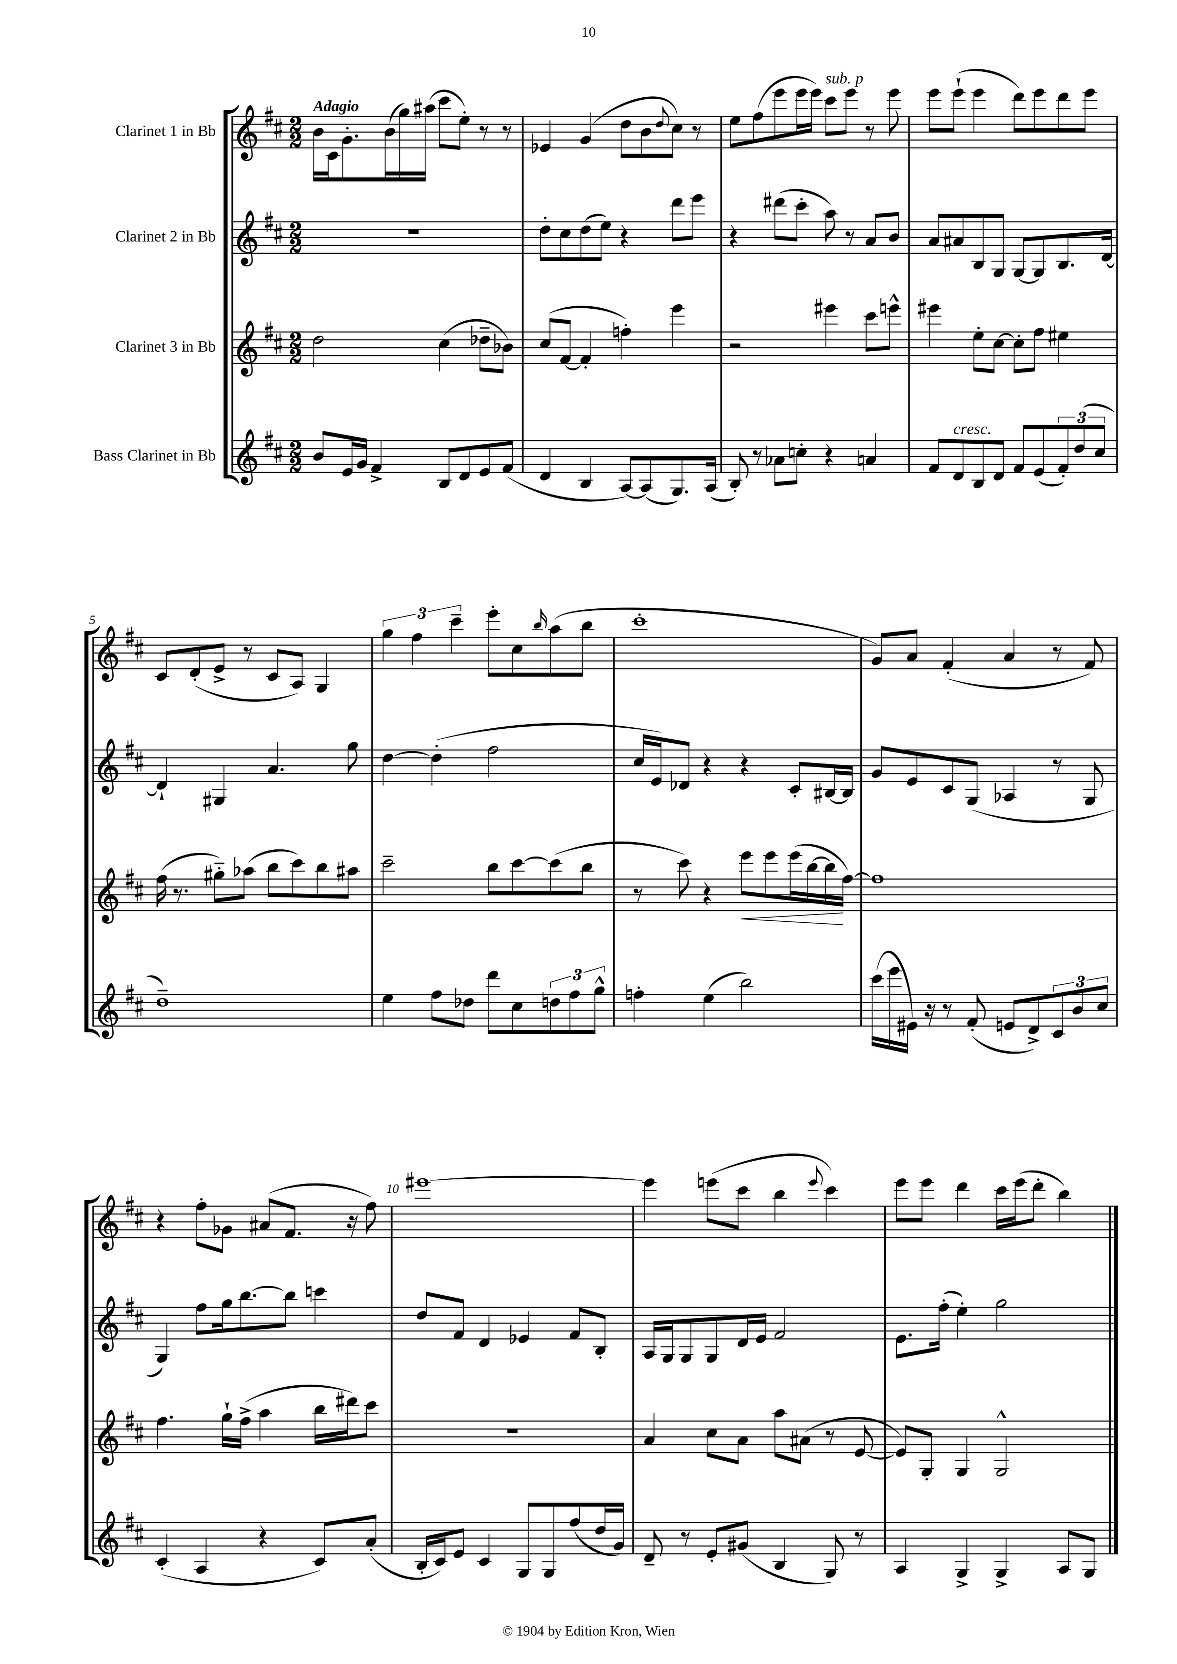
<<
\new StaffGroup <<
\new Staff = "s0" \with { instrumentName = "Clarinet 1 in Bb" } {
    \clef treble \key d \major \numericTimeSignature \time 2/2 \tempo "Adagio"
    b'16 cis'16 g'8.-. b'16( g''16) ais''16( cis'''8 e''8-.) r8 r8 |
    ees'4 g'4( d''8 b'8 \appoggiatura { d''8 } cis''8) r8 |
    e''8 fis''8( e'''8 e'''16 e'''16) cis'''8^\markup { \italic "sub. p" } e'''8 r8 e'''8 |
    e'''8 e'''8-!( e'''4 d'''8) e'''8 d'''8 e'''8 |
    cis'8 d'8-.( e'8-> r8 cis'8 a8) g4 |
    \tuplet 3/2 { g''4 fis''4 cis'''4-- } e'''8-. cis''8 \grace { b''16 } a''8( b''8 |
    cis'''1-. |
    g'8) a'8 fis'4-.( a'4 r8 fis'8) |
    r4 fis''8-. ges'8 ais'8( fis'8. r16 fis''8) |
    eis'''1~ |
    eis'''4 e'''8( cis'''8 b''4 \appoggiatura { e'''8 } cis'''4) |
    e'''8 e'''8 d'''4 cis'''16 e'''16( d'''8-. b''4) \bar "|." |
}
\new Staff = "s1" \with { instrumentName = "Clarinet 2 in Bb" } {
    \clef treble \key d \major \numericTimeSignature \time 2/2
    r1 |
    d''8-. cis''8 d''8( e''8) r4 d'''8 e'''8 |
    r4 dis'''8( cis'''8-. a''8) r8 a'8 b'8 |
    a'8 ais'8 b8 g8 g8~ g8 b8. d'16~ |
    d'4-! gis4 a'4. g''8 |
    d''4~ d''4-.( fis''2 |
    cis''16 e'16) des'8 r4 r4 cis'8-. bis16~ bis16 |
    g'8 e'8 cis'8 g8( aes4 r8 g8 |
    g4) fis''8 g''16 b''8.~ b''8 c'''4 |
    d''8 fis'8 d'4 ees'4 fis'8 b8-. |
    a16 g16 g8 g8 d'16 e'16 fis'2 |
    e'8. fis''16-.( e''4-.) g''2 \bar "|." |
}
\new Staff = "s2" \with { instrumentName = "Clarinet 3 in Bb" } {
    \clef treble \key d \major \numericTimeSignature \time 2/2
    d''2 cis''4( des''8-- bes'8) |
    cis''8( fis'8~ fis'4-. f''4-.) e'''4 |
    r2 eis'''4 cis'''8 e'''8-^ |
    eis'''4 e''8-. cis''8~ cis''8-. fis''8 eis''4 |
    fis''16( r8. gis''8-_) aes''8( b''8 cis'''8) b''8 ais''8 |
    cis'''2-- b''8 cis'''8~ cis'''8( b''8 |
    r8 cis'''8) r4 e'''8\< e'''8 e'''16( b''16~ b''16\! fis''16~) |
    fis''1 |
    fis''4. g''16-! fis''16->( a''4 b''16 dis'''16) cis'''8 |
    R1 |
    a'4 cis''8 a'8 a''8 ais'8( r8 e'8~ |
    e'8) g8-. g4 g2-^ \bar "|." |
}
\new Staff = "s3" \with { instrumentName = "Bass Clarinet in Bb" } {
    \clef treble \key d \major \numericTimeSignature \time 2/2
    b'8 e'16 g'16 fis'4-> b8 d'8 e'8 fis'8( |
    d'4 b4 a8~) a8( g8.) a16( |
    b8-.) r8 aes'8 c''8-. r4 a'4 |
    fis'8 d'8^\markup { \italic "cresc." } b8 d'8 fis'8 e'8( \tuplet 3/2 { fis'8-.) d''8( cis''8 } |
    d''1--) |
    e''4 fis''8 des''8 d'''8 cis''8 \tuplet 3/2 { d''8 fis''8 g''8-^ } |
    f''4-. e''4( b''2) |
    cis'''16( e'''16 eis'16) r16 r8 fis'8-.( e'8 d'8->) \tuplet 3/2 { cis'8 b'8 cis''8 } |
    cis'4-.( a4 r4 cis'8) a'8-.( |
    b16-. cis'16) e'8 cis'4 g8 g8 fis''8( d''16 g'16) |
    d'8-- r8 e'8-. gis'8( b4 g8) r8 |
    a4 g4-> g4-> a8 g8 \bar "|." |
}
>>
>>
\layout { \context { \Score \override BarNumber.break-visibility = ##(#f #t #t) barNumberVisibility = #(every-nth-bar-number-visible 5) } }
